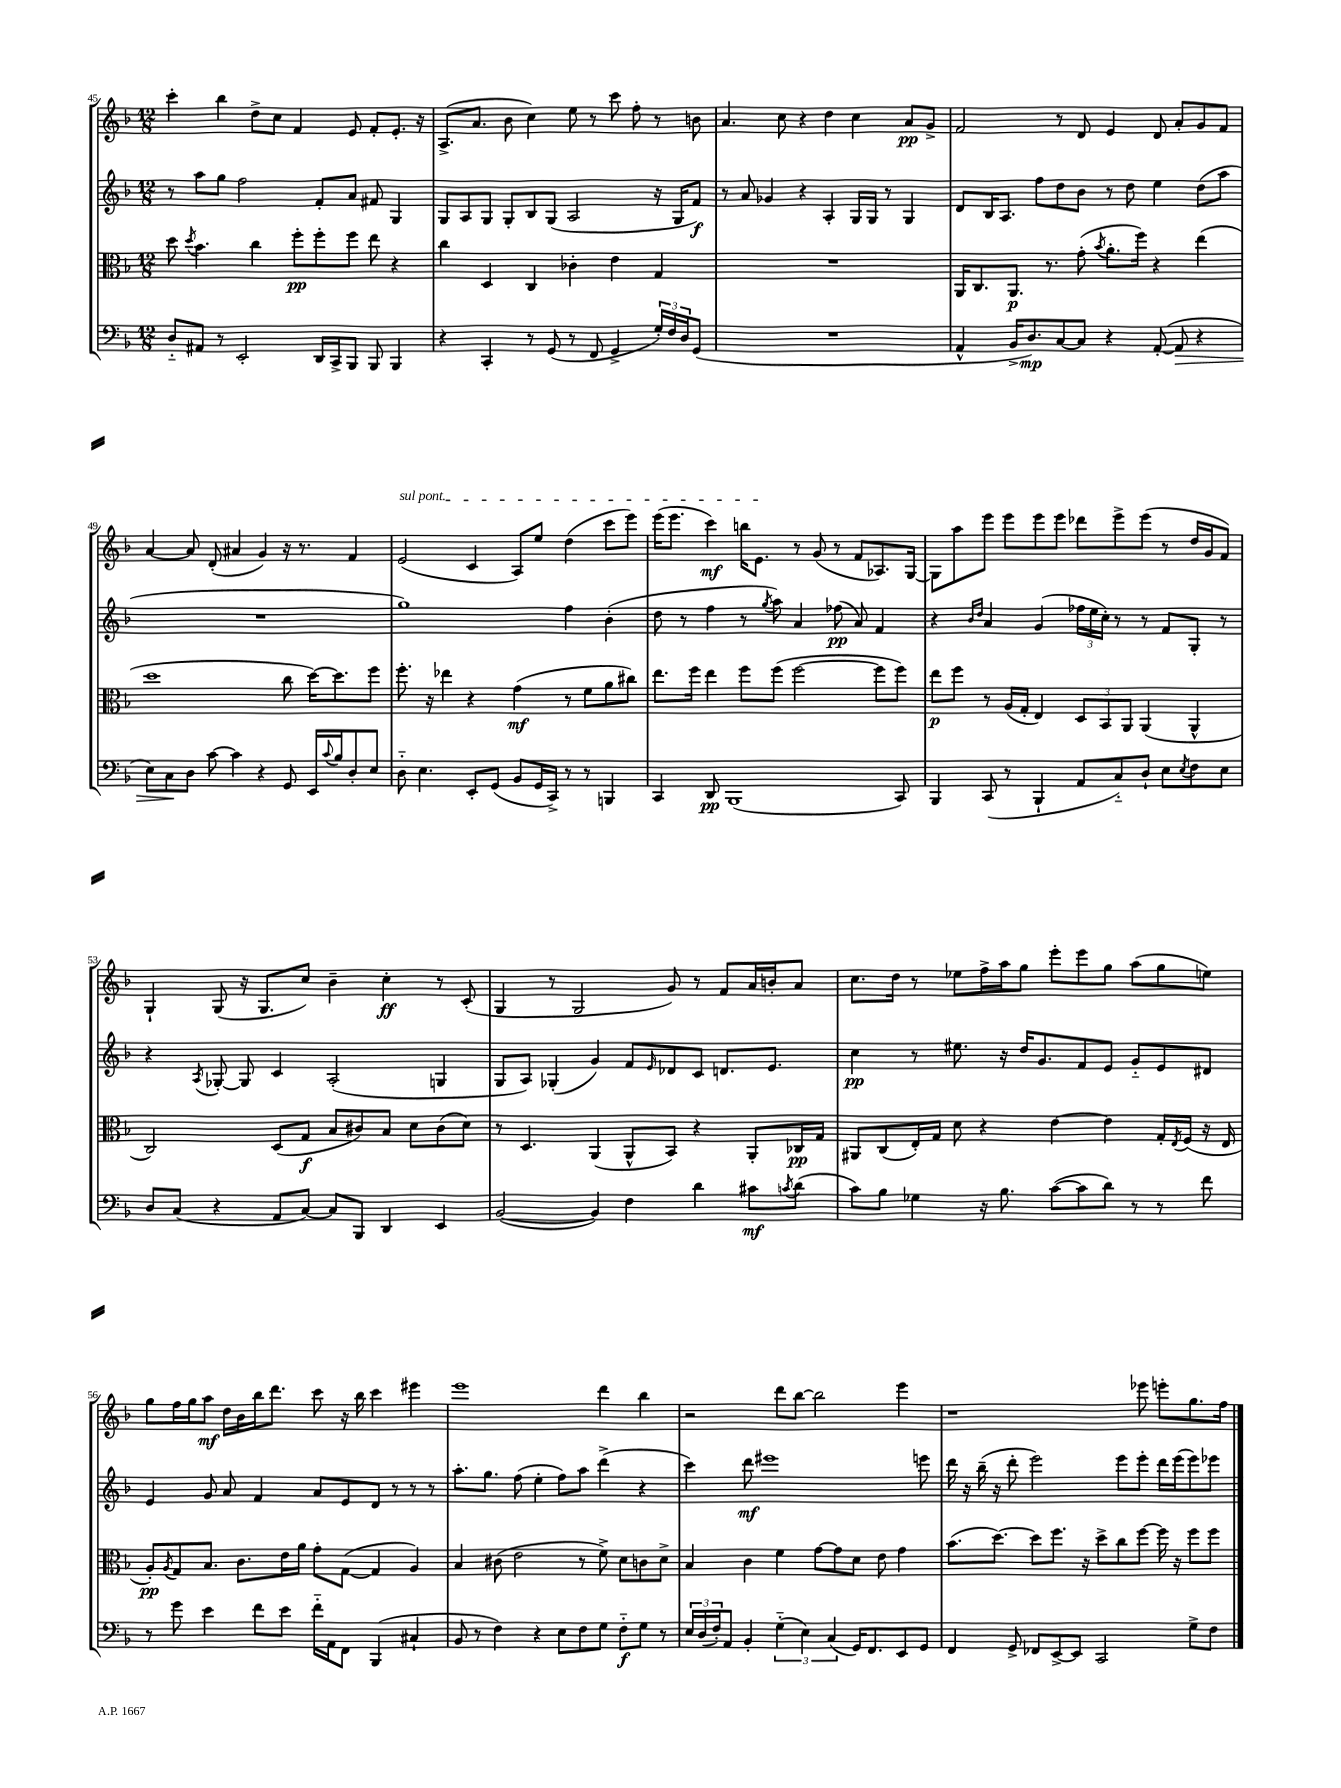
<<
\new StaffGroup <<
\new Staff = "s0" {
    \clef treble \key f \major \numericTimeSignature \time 12/8
    c'''4-. bes''4 d''8-> c''8 f'4 e'8 f'8-. e'8.-. r16 |
    a8.->( a'8. bes'8 c''4) e''8 r8 c'''8 f''8-. r8 b'8 |
    a'4. c''8 r4 d''4 c''4 a'8\pp g'8-> |
    f'2 r8 d'8 e'4 d'8 a'8-. g'8 f'8 |
    a'4~ a'8 d'8-.( ais'4 g'4) r16 r8. f'4 |
    \once \override TextSpanner.bound-details.left.text = \markup { \italic "sul pont." } e'2\startTextSpan( c'4 a8) e''8 d''4( c'''8 e'''8) |
    e'''16( e'''8. c'''4\mf) b''16 e'8.\stopTextSpan r8 g'8( r8 f'8 aes8.) g16~ |
    g8 a''8 e'''8 e'''8 e'''8 e'''8 des'''8 e'''8-> e'''8( r8 d''16 g'16 f'8) |
    g4-! g8( r16 g8. c''8) bes'4-- c''4-.\ff r8 c'8-.( |
    g4 r8 g2 g'8) r8 f'8 a'16 b'16-. a'8 |
    c''8. d''16 r8 ees''8 f''16-> a''16 g''8 e'''8-. e'''8 g''8 a''8( g''8 e''8) |
    g''8 f''16 g''16 a''8\mf d''16 bes'16 bes''16 d'''8. c'''8 r16 bes''16 c'''4 eis'''4 |
    e'''1 d'''4 bes''4 |
    r2 d'''8 bes''8~ bes''2 e'''4 |
    r1 ees'''8 e'''8-. g''8. f''16 \bar "|." |
}
\new Staff = "s1" {
    \clef treble \key f \major \numericTimeSignature \time 12/8
    r8 a''8 g''8 f''2 f'8-. a'8 fis'8 g4 |
    g8 a8 g8 g8-. bes8 g8( a2 r16 g16 f'8\f) |
    r8 a'8 ges'4 r4 a4-. g16 g16 r8 g4 |
    d'8 bes16 a8. f''8 d''8 bes'8 r8 d''8 e''4 d''8( a''8 |
    R1. |
    g''1) f''4 bes'4-.( |
    d''8 r8 f''4 r8 \acciaccatura { g''8 } a''8) a'4 fes''8\pp( a'8) f'4 |
    r4 \grace { bes'16 d''16 } a'4 g'4( \tuplet 3/2 { fes''16 e''16 c''16-.) } r8 r8 f'8 g8-. r8 |
    r4 \acciaccatura { a8 } ges8~-. ges8 c'4 a2-.( g4 |
    g8 a8) ges4-.( g'4) f'8 \grace { e'16 } des'8 c'8 d'8. e'8. |
    c''4\pp r8 eis''8. r16 d''16 g'8. f'8 e'8 g'8-_ e'8 dis'8 |
    e'4 g'8 a'8 f'4 a'8 e'8 d'8 r8 r8 r8 |
    a''8.-. g''8. f''8( e''4-. f''8) a''8 d'''4->( r4 |
    c'''4) d'''8\mf eis'''1 e'''8 |
    d'''16 r16 bes''16--( r16 d'''8-. e'''2) e'''8 e'''8-. d'''16 e'''16( e'''8) ees'''8 \bar "|." |
}
\new Staff = "s2" {
    \clef alto \key f \major \numericTimeSignature \time 12/8
    d''8 \acciaccatura { d''8 } bes'4. c''4 f''8-.\pp f''8-. f''8 e''8 r4 |
    c''4 d4 c4 ces'4-. e'4 g4 |
    R1. |
    a,16 c8. a,8.\p r8. g'8-.( \acciaccatura { bes'8 } a'8.-. f''16) r4 e''4( |
    d''1 c''8 d''16~) d''8. f''8 |
    f''8.-. r16 ees''4 r4 g'4\mf( r8 f'8 a'8 cis''8) |
    e''8. f''16 e''4 f''8 f''8( f''2~ f''8 f''8) |
    e''8\p f''8 r8 a16( g16-. e4) \tuplet 3/2 { d8 bes,8 a,8 } a,4( a,4-^ |
    c2) d8( g8\f bes8 cis'8) bes8 d'8 cis'8( d'8) |
    r8 d4. a,4( a,8-^ bes,8) r4 a,8-. ces16\pp g16 |
    ais,8 c8( e16-.) g16 d'8 r4 e'4~ e'4 g16-. \acciaccatura { e8 } f16( r16 e16 |
    a8-.\pp) \acciaccatura { a8 } g8 bes8. c'8. e'16 a'16 g'8-. g8~( g4 a4) |
    bes4 cis'8( e'2 r8 f'8->) d'8 c'8 d'8-> |
    bes4 c'4 f'4 g'8~ g'8 d'8 e'8 g'4 |
    bes'8.( d''8.~) d''8 f''8. r16 d''8-> c''8 f''8~ f''16 r16 f''8 f''8 \bar "|." |
}
\new Staff = "s3" {
    \clef bass \key f \major \numericTimeSignature \time 12/8
    d8-_ ais,8 r8 e,2-. d,16 c,16-> bes,,8 bes,,8 bes,,4 |
    r4 c,4-. r8 g,8( r8 f,8 g,4-> \tuplet 3/2 { g16-.) f16 d16 } g,8( |
    R1. |
    a,4-^ bes,16-> d8.\mp) c8~ c8 r4 a,8~-.( a,8\> r4 |
    e8) c8\! d8 c'8~ c'4 r4 g,8 e,16 \appoggiatura { c'8 } bes16 d8-. e8 |
    d8-_ e4. e,8-. g,8( bes,8 g,16 c,16->) r8 r8 b,,4 |
    c,4 d,8\pp bes,,1( c,8) |
    bes,,4 c,8( r8 bes,,4-! a,8 c8-_) d8-! e8 \acciaccatura { e8 } f8 e8 |
    d8 c8( r4 a,8 c8~) c8 bes,,8 d,4 e,4 |
    bes,2~( bes,4) f4 d'4 cis'8\mf \acciaccatura { c'8 } d'8( |
    c'8) bes8 ges4 r16 bes8. c'8~( c'8 d'8) r8 r8 f'8 |
    r8 g'8 e'4 f'8 e'8 f'16-_ a,16 f,8 bes,,4( cis4-! |
    bes,8 r8 f4) r4 e8 f8 g8 f8-_\f g8 r8 |
    \tuplet 3/2 { e16 d16( f16-.) } a,8 bes,4-. \tuplet 3/2 { g4-_( e4) c4( } g,16) f,8. e,8 g,8 |
    f,4 g,8-> fes,8 e,8~-> e,8 c,2 g8-> f8 \bar "|." |
}
>>
>>
\layout { \context { \Score currentBarNumber = #45 } }
